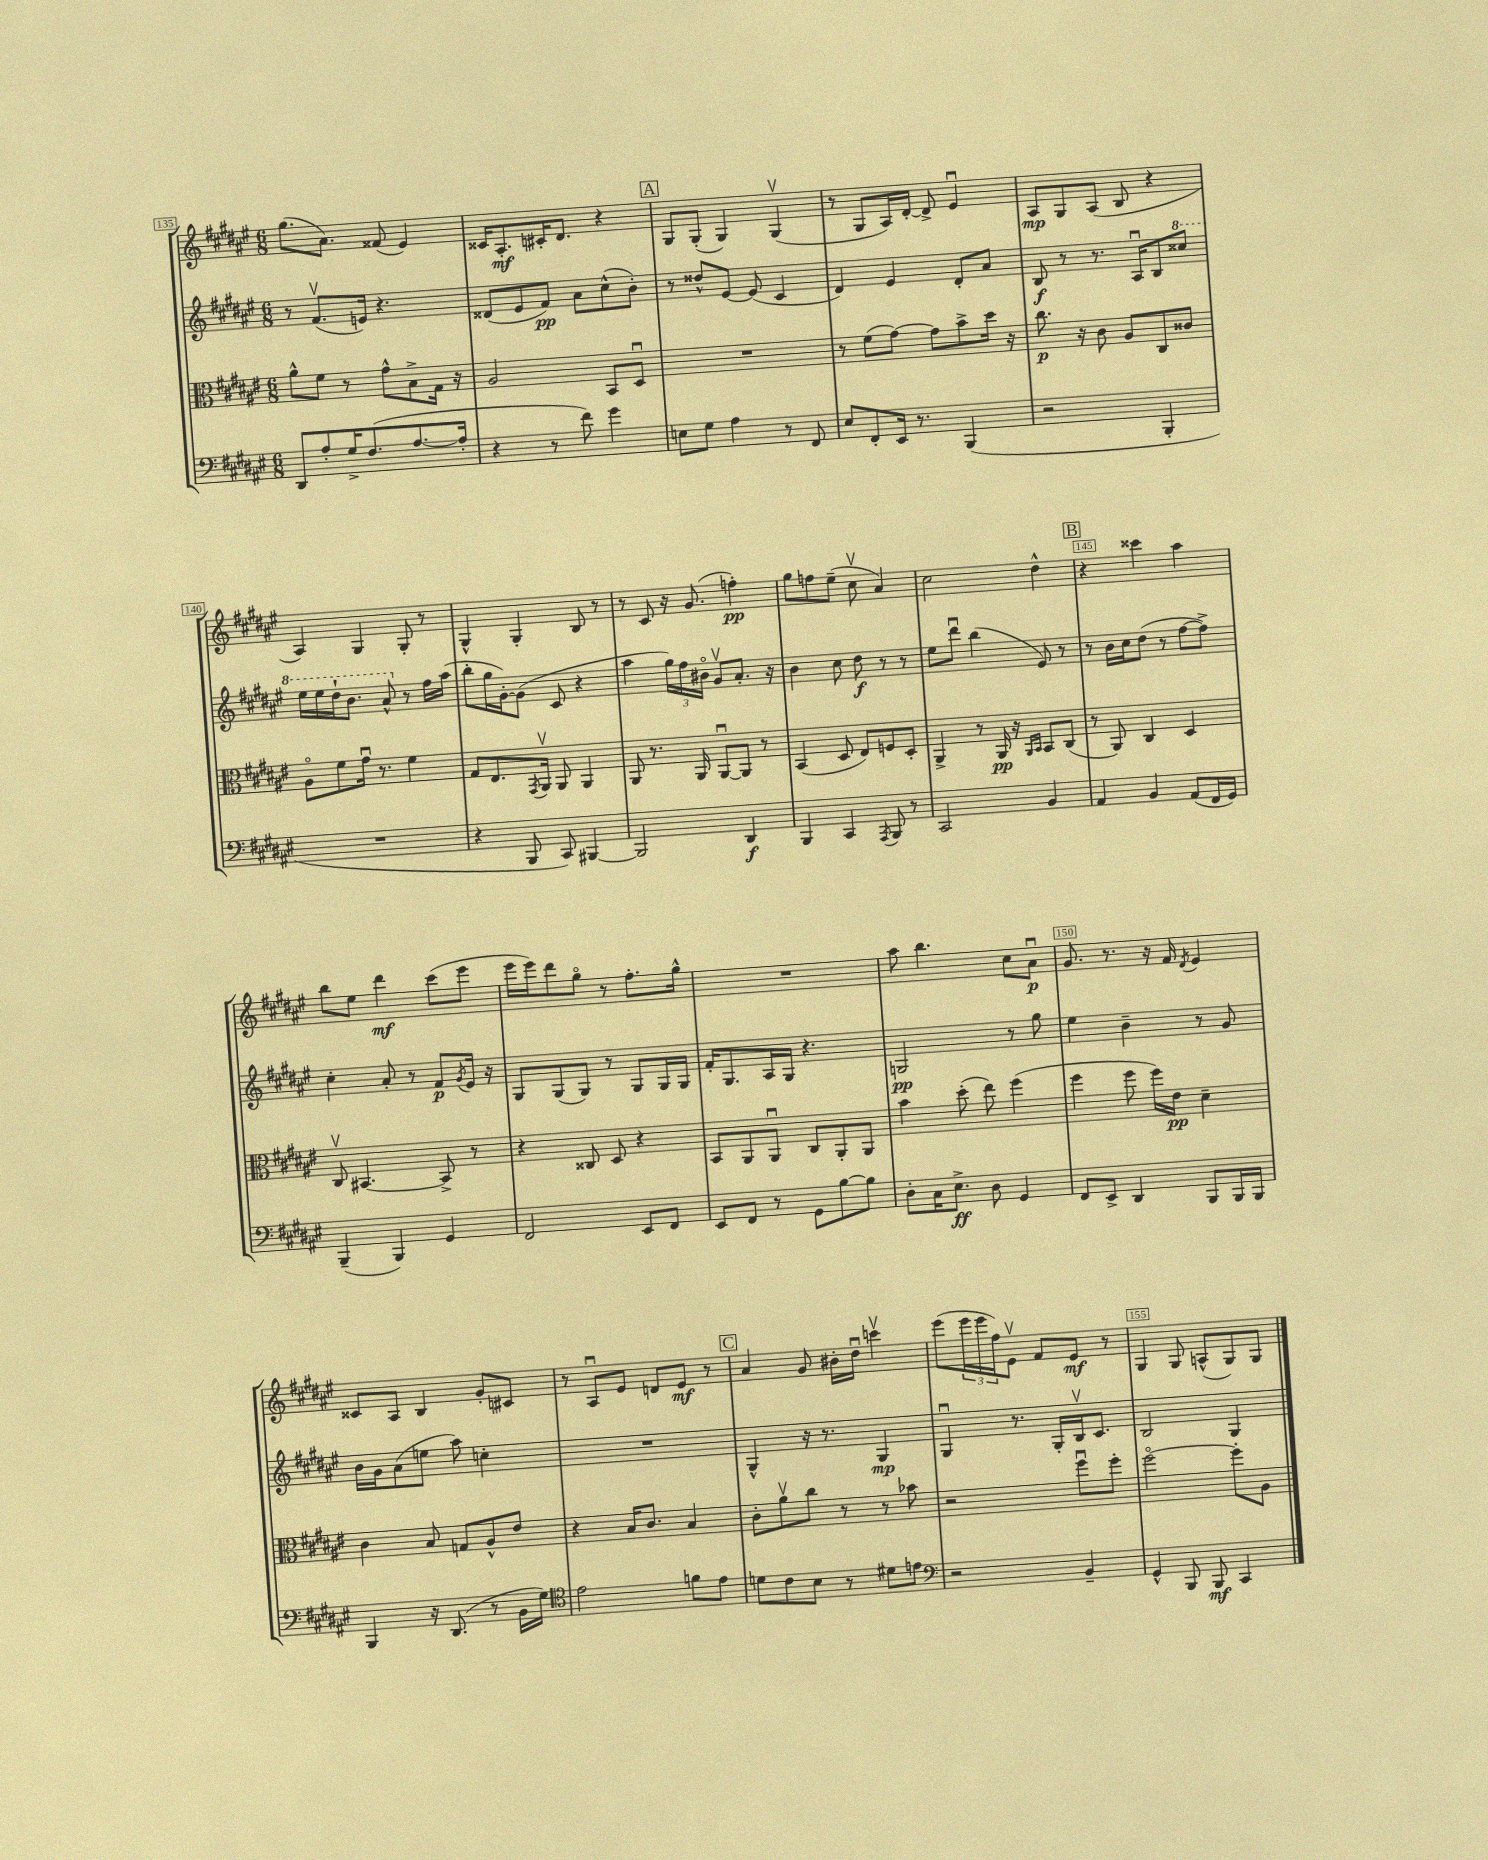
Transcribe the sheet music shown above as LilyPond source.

<<
\new StaffGroup <<
\new Staff = "s0" {
    \clef treble \key fis \major \numericTimeSignature \time 6/8
    gis''8.( ais'8.) fisis'8( eis'4) |
    cisis'16 ais8.-.\mf cis'16-. dis'8. r4 |
    \mark \markup { \box "A" } gis8 gis8-.( gis4) gis4\upbow( |
    r8 gis8 ais16) dis'16~-. dis'8-> eis'4\downbow |
    ais8\mp gis8 ais8( b8 r4 |
    ais4) gis4 gis8-. r8 |
    gis4-^ gis4-. b8 r8 |
    r8 cis'8 r16 gis'8.( f''4-.\pp) |
    gis''8 f''8 eis''8--( cis''8\upbow ais'4) |
    cis''2 dis''4-^ |
    \mark \markup { \box "B" } r4 cisis'''4 ais''4 |
    b''8 eis''8 dis'''4\mf cis'''8( eis'''8 |
    eis'''16 eis'''16) dis'''8 gis''8\flageolet r8 fis''8.-. gis''16-^ |
    R2. |
    ais''8 b''4. cis''8 ais'8\downbow\p |
    gis'8. r8. r16 fis'16 \acciaccatura { dis'8 } eis'4 |
    cisis'8 ais8 b4 gis'8-. cis'8 |
    r8 ais8\downbow eis'8 d'8 eis'8\mf r8 |
    \mark \markup { \box "C" } ais'4 gis'8 bis'16-. dis''16\downbow c'''4\upbow |
    eis'''8( \tuplet 3/2 { eis'''16 eis'''16 fis''16) } eis'8\upbow fis'8 eis'8\mf r8 |
    gis4 gis8 a8-^( gis8) gis8 \bar "|." |
}
\new Staff = "s1" {
    \clef treble \key fis \major \numericTimeSignature \time 6/8
    r8 fis'8.\upbow( e'16) r4. |
    disis'8( eis'8 fis'8\pp) ais'8 cis''8-^( b'8-.) |
    \mark \markup { \box "A" } r8 disis''8-^ eis'8~ eis'8( cis'4 |
    dis'4) eis'4 dis'8-. ais'8 |
    b8\f r8 r8. ais16\downbow b8 \ottava #1 cisis'''8 |
    eis'''16 eis'''16 dis'''16-! b''8. ais''8-^ \ottava #0 r8 fis''16 ais''16( |
    b''8-. gis''16 gis'16~-.) gis'8( cis'8 r4 |
    ais''4 \tuplet 3/2 { gis''16) fis''16 bis'16\flageolet } gis'8\upbow ais'8.-. r16 |
    b'4 cis''8 dis''8\f r8 r8 |
    eis''8 dis'''8\downbow b''4( eis'8) r8 |
    \mark \markup { \box "B" } r8 b'16 cis''16 dis''8( r8 fis''8~ fis''8->) |
    cis''4-. ais'8-. r8 fis'8\p \acciaccatura { gis'8 } eis'16 r16 |
    gis8 gis8( gis8) r8 gis8 gis16 gis16 |
    fis'16-. gis8. ais16 gis16 r4. |
    g2\pp r8 gis''8 |
    eis''4 b'4-- r8 gis'8 |
    b'16 gis'16 ais'8( e''8 ais''8) c''4-. |
    R2. |
    \mark \markup { \box "C" } gis4-^ r16 r8. gis4\mp |
    gis4\downbow r8. gis16-. b16\upbow cis'8. |
    b2 gis4 \bar "|." |
}
\new Staff = "s2" {
    \clef alto \key fis \major \numericTimeSignature \time 6/8
    ais'8-^ fis'8 r8 gis'8-^ b8-> gis16 r16 |
    ais2 b,8 dis8\downbow |
    \mark \markup { \box "A" } R2. |
    r8 fis'8( gis'8~) gis'8 b'8-> dis''16 r16 |
    cis''8.\p r16 cis'8 ais8 cis8 cisis'8 |
    ais8\flageolet fis'8 gis'16\downbow r8. fis'4 |
    gis8 eis8. \acciaccatura { gis,8 } ais,16\upbow ais,8 ais,4 |
    ais,8 r8. ais,16 ais,8~\downbow ais,8 r8 |
    b,4( dis8 eis8) f8 dis8-. |
    ais,4-> r8 ais,16\pp r16 \grace { ais,16 b,16 } b,8 cis8( |
    \mark \markup { \box "B" } r8 ais,8) cis4 dis4 |
    cis8\upbow bis,4.~ bis,8-> r8 |
    r4 cisis8 dis8 r4 |
    b,8 ais,8 ais,8\downbow cis8 ais,8-. ais,8 |
    b'4 dis''8-.( eis''8) fis''4( |
    fis''4 fis''8 fis''16) eis'16\pp dis'4-- |
    cis'4 b8 g8 ais8-^ eis'8 |
    r4 b16 cis'8. b4 |
    \mark \markup { \box "C" } cis'8-. ais'8\upbow cis''8 r8 r8 bes'8 |
    r2 fis''8\downbow fis''8-. |
    fis''2~\flageolet fis''8-. ais8 \bar "|." |
}
\new Staff = "s3" {
    \clef bass \key fis \major \numericTimeSignature \time 6/8
    dis,8 ais8-. gis16-> fis8.( ais8.~ ais16-. |
    r4 r8 fis'8) gis'4 |
    \mark \markup { \box "A" } e8 gis8 ais4 r8 fis,8 |
    eis8 fis,8-. eis,16 r8. b,,4( |
    r2 b,,4-. |
    R2. |
    r4 b,,8 cis,8) bis,,4~ |
    bis,,2 dis,4\f |
    b,,4 cis,4 \acciaccatura { ais,,8 } b,,8 r8 |
    cis,2 b,4 |
    \mark \markup { \box "B" } ais,4 b,4 ais,8( fis,16 gis,16) |
    b,,4--( b,,4) gis,4 |
    fis,2 eis,8 fis,8 |
    eis,8 fis,8 r8 gis,8 b8~ b8 |
    dis8-. cis16 eis8.->\ff dis8 gis,4 |
    fis,8 eis,8-> dis,4 b,,8 b,,16 b,,16 |
    b,,4 r16 dis,8.( r8 b,16 gis16) |
    \clef tenor eis'2 f'8 eis'8 |
    \mark \markup { \box "C" } d'8 cis'8 b8 r8 dis'8 e'8 |
    \clef bass r2 b,4-- |
    gis,4-^ b,,8 b,,8\mf cis,4 \bar "|." |
}
>>
>>
\layout { \context { \Score currentBarNumber = #135 \override BarNumber.break-visibility = ##(#f #t #t) barNumberVisibility = #(every-nth-bar-number-visible 5) \override BarNumber.stencil = #(make-stencil-boxer 0.1 0.3 ly:text-interface::print) } }
